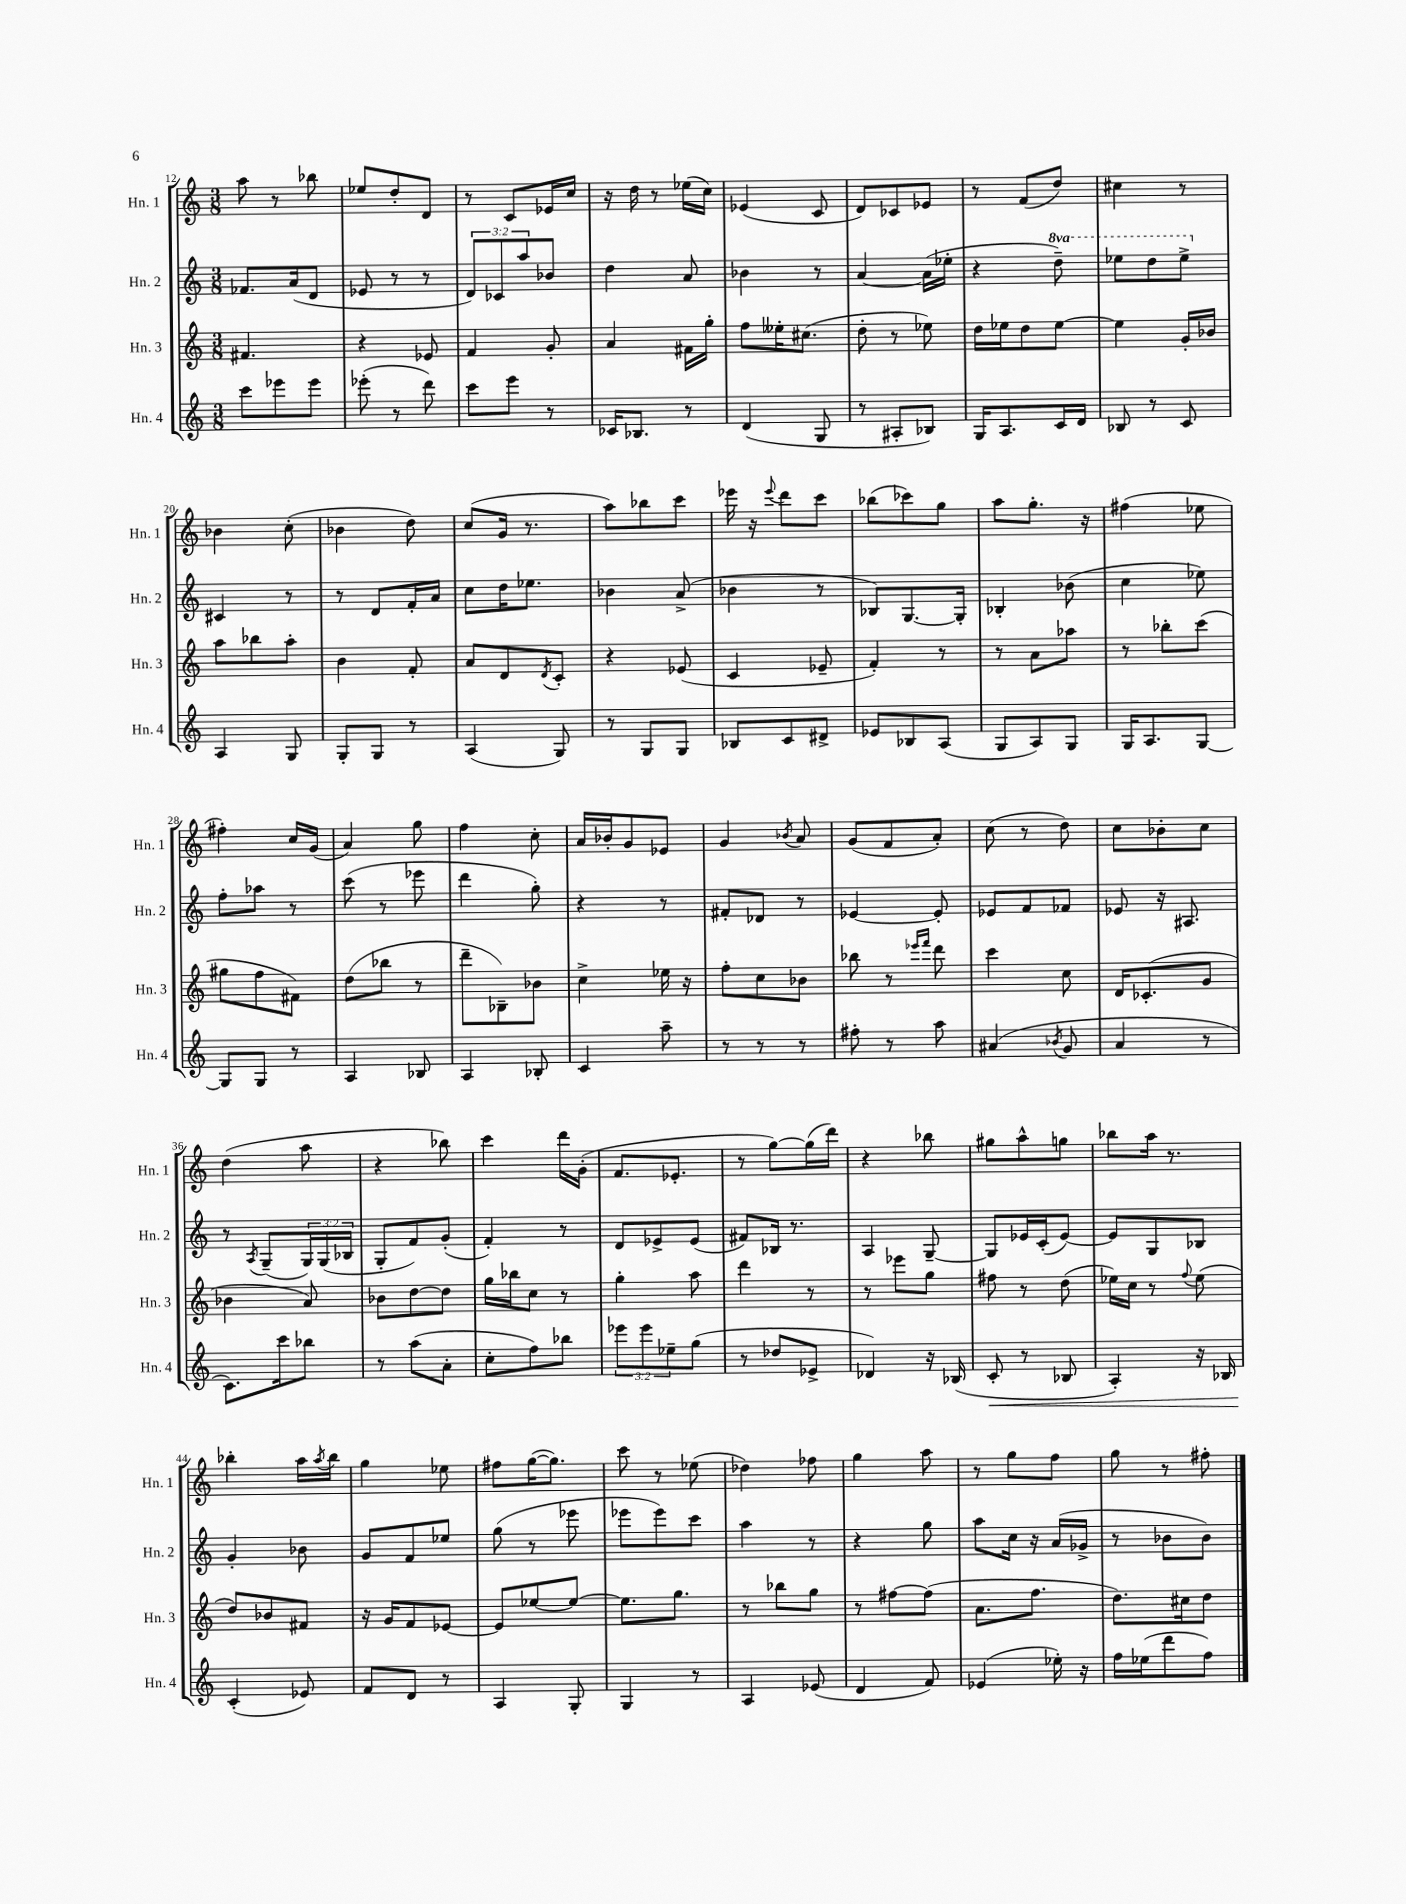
<<
\new StaffGroup <<
\new Staff = "s0" \with { instrumentName = "Hn. 1" shortInstrumentName = "Hn. 1" } {
    \clef treble \key c \major \numericTimeSignature \time 3/8
    a''8 r8 bes''8 |
    ees''8 d''8-. d'8 |
    r8 c'8 ees'16 c''16 |
    r16 d''16 r8 ees''16( c''16) |
    ees'4( c'8 |
    d'8) ces'8 ees'8 |
    r8 f'8( d''8) |
    cis''4 r8 |
    bes'4 c''8-.( |
    bes'4 d''8) |
    c''8( g'16 r8. |
    a''8) bes''8 c'''8 |
    ees'''16 r16 \appoggiatura { ees'''8 } d'''8 c'''8 |
    bes''8( ces'''8) g''8 |
    a''8 g''8.-. r16 |
    fis''4( ees''8 |
    fis''4-.) c''16 g'16( |
    a'4) g''8 |
    f''4 c''8-. |
    a'16 bes'16-. g'8 ees'8 |
    g'4 \acciaccatura { bes'8 } a'8 |
    g'8( f'8 a'8-.) |
    c''8( r8 d''8) |
    c''8 bes'8-. c''8 |
    d''4( a''8 |
    r4 bes''8) |
    c'''4 d'''16 g'16-.( |
    f'8. ees'8.-. |
    r8 g''8~) g''16( d'''16) |
    r4 bes''8 |
    gis''8 a''8-^ g''8 |
    bes''8 a''16 r8. |
    bes''4-. a''16 \acciaccatura { a''8 } bes''16 |
    g''4 ees''8 |
    fis''8 g''16~( g''8.) |
    c'''8 r8 ees''8( |
    des''4) fes''8 |
    g''4 a''8 |
    r8 g''8 f''8 |
    g''8 r8 fis''8-. \bar "|." |
}
\new Staff = "s1" \with { instrumentName = "Hn. 2" shortInstrumentName = "Hn. 2" } {
    \clef treble \key c \major \numericTimeSignature \time 3/8 \override Staff.TupletNumber.text = #tuplet-number::calc-fraction-text \set Staff.ottavationMarkups = #ottavation-simple-ordinals
    fes'8. a'16( d'8 |
    ees'8 r8 r8 |
    \tuplet 3/2 { d'8) ces'8 a''8 } bes'8 |
    d''4 a'8 |
    bes'4 r8 |
    a'4~ a'16( ees''16-. |
    r4 \ottava #1 d'''8--) |
    ees'''8 d'''8 ees'''8-> \ottava #0 |
    cis'4 r8 |
    r8 d'8 f'16-. a'16 |
    c''8 d''16 ees''8. |
    bes'4 a'8->( |
    bes'4 r8 |
    bes8) g8.~ g16-. |
    bes4-. bes'8( |
    c''4 ees''8) |
    f''8-. aes''8 r8 |
    c'''8( r8 ees'''8 |
    d'''4 g''8-.) |
    r4 r8 |
    fis'8-. des'8 r8 |
    ees'4~ ees'8-. |
    ees'8 f'8 fes'8 |
    ees'8 r16 ais8. |
    r8 \acciaccatura { a8 } g8--( \tuplet 3/2 { g16) g16( bes16 } |
    g8-. f'8) g'8-.( |
    f'4-.) r8 |
    d'8 ees'8-> ees'8( |
    fis'8) bes16 r8. |
    a4 g8~-- |
    g8 ees'16 c'16-.( ees'8~) |
    ees'8 g8 bes8 |
    g'4-. bes'8 |
    g'8 f'8 ees''8 |
    g''8( r8 ees'''8 |
    ees'''8 ees'''8) c'''8 |
    a''4 r8 |
    r4 g''8 |
    a''8 c''16 r16 a'16( ges'16-> |
    r8 bes'8 bes'8) \bar "|." |
}
\new Staff = "s2" \with { instrumentName = "Hn. 3" shortInstrumentName = "Hn. 3" } {
    \clef treble \key c \major \numericTimeSignature \time 3/8
    fis'4. |
    r4 ees'8 |
    f'4 g'8-. |
    a'4 fis'16 g''16-. |
    f''8 eeses''16-. cis''8.( |
    d''8-. r8 ees''8) |
    d''16 ees''16 d''8 ees''8~ |
    ees''4 g'16-. bes'16 |
    a''8 bes''8 a''8-. |
    b'4 f'8-. |
    a'8 d'8 \acciaccatura { d'8 } c'8-. |
    r4 ees'8( |
    c'4 ees'8-- |
    f'4-.) r8 |
    r8 a'8 aes''8 |
    r8 bes''8-. c'''8( |
    gis''8 f''8 fis'8) |
    d''8( bes''8 r8 |
    d'''8-- bes8--) bes'8 |
    c''4-> ees''16 r16 |
    f''8-. c''8 bes'8 |
    bes''8 r8 \grace { ees'''16 f'''16 } d'''8 |
    c'''4 c''8 |
    d'16 ces'8.-.( g'8 |
    bes'4 a'8) |
    bes'8 d''8~ d''8 |
    g''16 bes''16 c''8 r8 |
    g''4-. a''8 |
    d'''4 r8 |
    r8 ees'''8 g''8 |
    fis''8 r8 d''8( |
    ees''16) c''16 r8 \appoggiatura { f''8 } ees''8( |
    d''8) bes'8 fis'8 |
    r16 g'16 f'8 ees'8~ |
    ees'8 ees''8~ ees''8~ |
    ees''8. g''8. |
    r8 bes''8 g''8 |
    r8 fis''8~ fis''8( |
    a'8. f''8. |
    d''8.) cis''16 d''8 \bar "|." |
}
\new Staff = "s3" \with { instrumentName = "Hn. 4" shortInstrumentName = "Hn. 4" } {
    \clef treble \key c \major \numericTimeSignature \time 3/8 \override Staff.TupletNumber.text = #tuplet-number::calc-fraction-text
    c'''8 ees'''8 ees'''8 |
    ees'''8-.( r8 d'''8) |
    c'''8 e'''8 r8 |
    ces'16 bes8. r8 |
    d'4( g8 |
    r8 ais8-. bes8) |
    g16 a8. c'16 d'16 |
    bes8 r8 c'8 |
    a4 g8 |
    g8-. g8 r8 |
    a4( g8) |
    r8 g8 g8 |
    bes8 c'8 dis'8-> |
    ees'8 bes8 a8( |
    g8 a8) g8 |
    g16 a8. g8~ |
    g8 g8 r8 |
    a4 bes8 |
    a4 bes8-. |
    c'4 a''8-- |
    r8 r8 r8 |
    fis''8-. r8 a''8 |
    ais'4( \acciaccatura { bes'8 } g'8 |
    a'4 r8 |
    c'8.) c'''16 bes''8 |
    r8 a''8( a'8-. |
    c''8-. f''8) bes''8 |
    \tuplet 3/2 { ees'''8 ees'''8 ees''8-- } g''8( |
    r8 des''8 ees'8-> |
    des'4) r16 bes16( |
    c'8-.\< r8 bes8 |
    a4-.) r16 bes16 |
    c'4-.\!( ees'8) |
    f'8 d'8 r8 |
    a4 g8-. |
    g4 r8 |
    a4 ees'8( |
    d'4 f'8) |
    ees'4( ees''16-.) r16 |
    f''16 ees''16( d'''8 f''8) \bar "|." |
}
>>
>>
\layout { \context { \Score currentBarNumber = #12 } }
